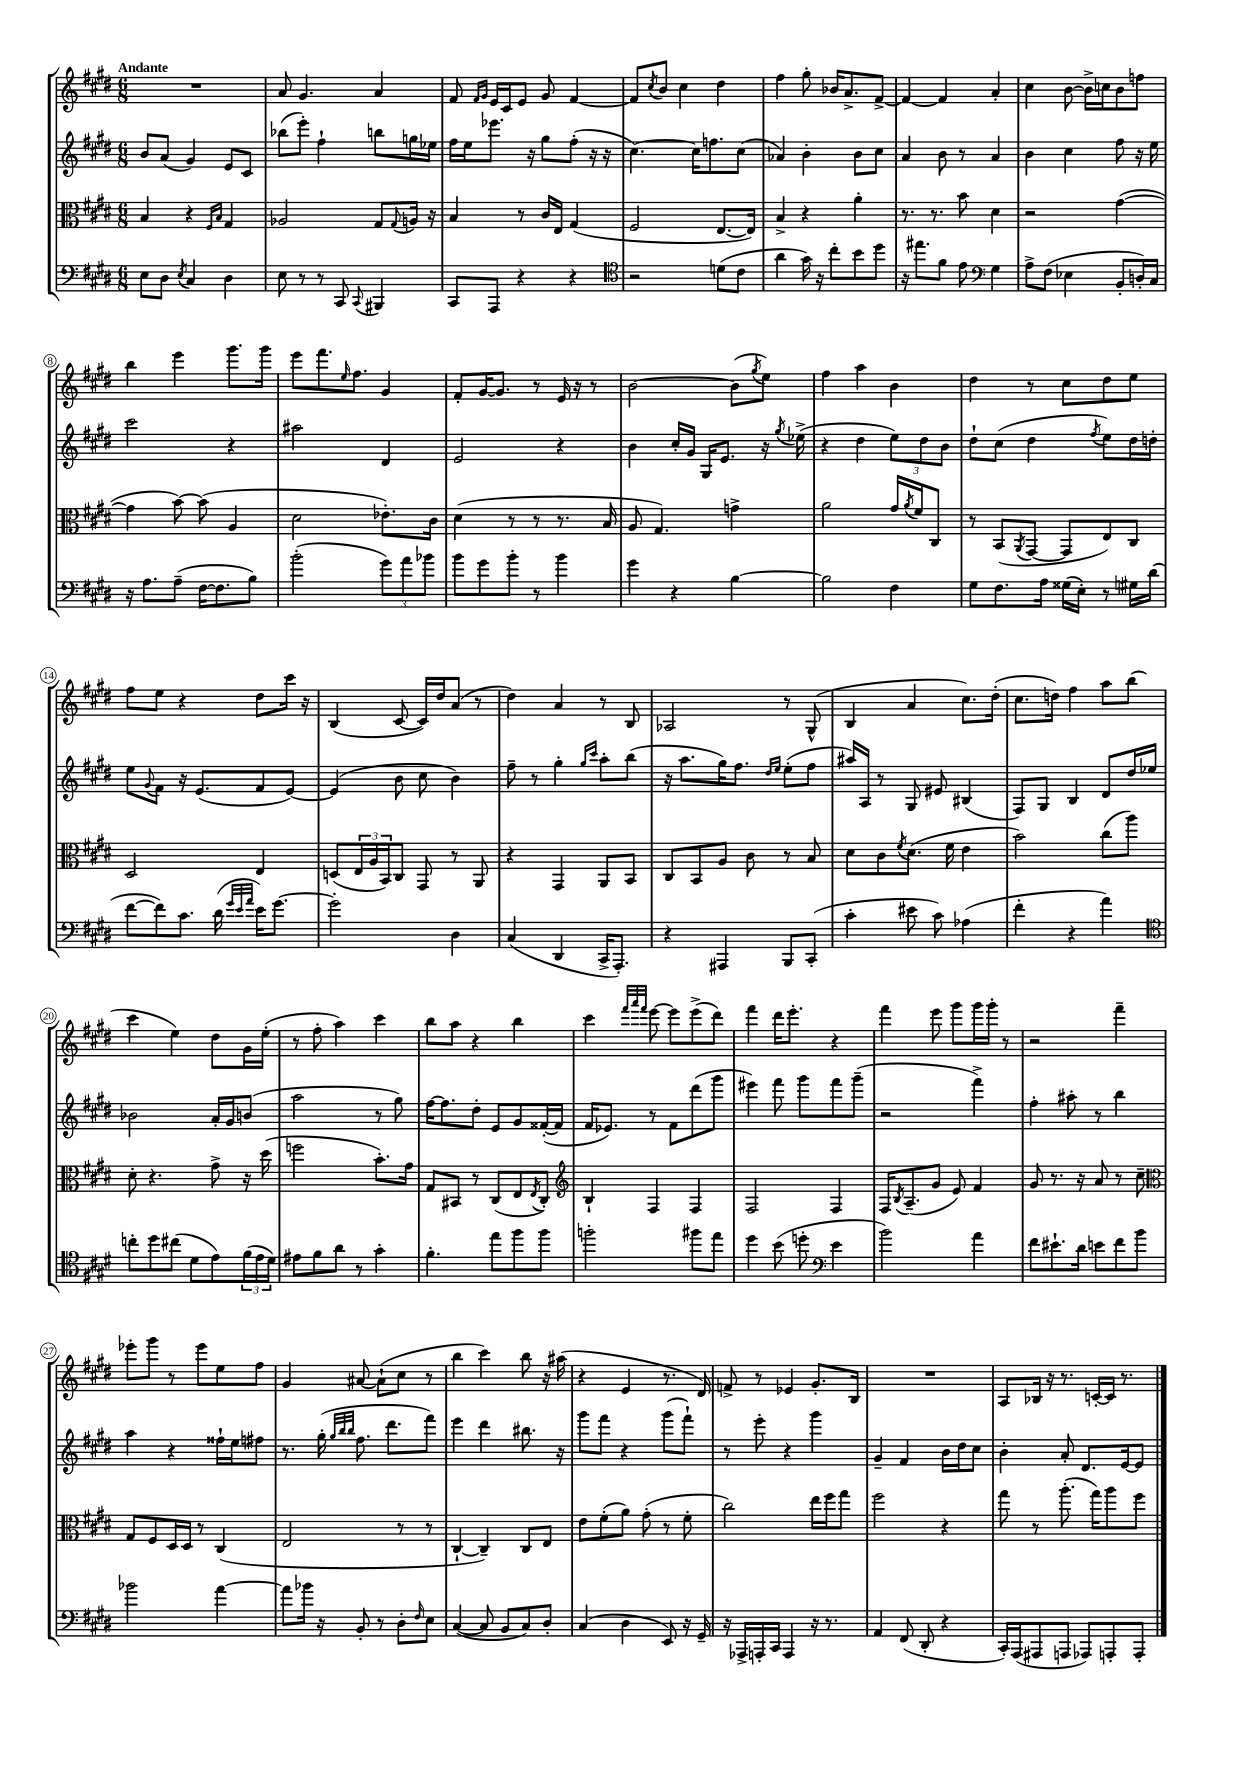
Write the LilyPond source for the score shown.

<<
\new StaffGroup <<
\new Staff = "s0" {
    \clef treble \key e \major \numericTimeSignature \time 6/8 \tempo "Andante"
    R2. |
    a'8 gis'4. a'4 |
    fis'8 \grace { fis'16 gis'16 } e'16 cis'16 e'8 gis'8 fis'4~ |
    fis'8 \acciaccatura { cis''8 } b'8 cis''4 dis''4 |
    fis''4 gis''8-. bes'16 a'8.-> fis'8~-> |
    fis'4~ fis'4 a'4-. |
    cis''4 b'8~ b'16-> c''16 b'8 f''8 |
    b''4 e'''4 gis'''8. gis'''16 |
    e'''8 fis'''8. \grace { e''16 } fis''8. gis'4 |
    fis'8-. gis'16~ gis'8. r8 e'16 r16 r8 |
    b'2~ b'8( \acciaccatura { gis''8 } e''8) |
    fis''4 a''4 b'4 |
    dis''4 r8 cis''8 dis''8 e''8 |
    fis''8 e''8 r4 dis''8 cis'''16 r16 |
    b4( cis'8~ cis'16) dis''16 a'8( r8 |
    dis''4) a'4 r8 b8 |
    aes2 r8 gis8-^( |
    b4 a'4 cis''8.) dis''16-.( |
    cis''8. d''16) fis''4 a''8 b''8( |
    cis'''4 e''4) dis''8 gis'16 e''16-.( |
    r8 fis''8-. a''4) cis'''4 |
    b''8 a''8 r4 b''4 |
    cis'''4 \grace { fis'''32 a'''32 fis'''32 } e'''8~ e'''8 e'''8->( dis'''8) |
    fis'''4 dis'''16 e'''8.-. r4 |
    fis'''4 e'''8 gis'''8 gis'''16 gis'''16-. r8 |
    r2 fis'''4-- |
    ees'''8-. gis'''8 r8 ees'''8 e''8 fis''8 |
    gis'4 ais'8~ ais'8-!( cis''8 r8 |
    b''4 cis'''4) b''8 r16 ais''16( |
    r4 e'4 r8. dis'16) |
    f'8-> r8 ees'4 gis'8.-. b16 |
    R2. |
    a8 bes16 r16 r8. c'16~-. c'16 r8. \bar "|." |
}
\new Staff = "s1" {
    \clef treble \key e \major \numericTimeSignature \time 6/8
    b'8 a'8( gis'4) e'8 cis'8 |
    bes''8( e'''8-.) fis''4-! b''8 g''16 ees''16 |
    fis''16 e''16 ees'''8. r16 gis''8 fis''8-.( r16 r16 |
    cis''4.~) cis''16 f''8. cis''8( |
    aes'4) b'4-. b'8 cis''8 |
    a'4 b'8 r8 a'4 |
    b'4 cis''4 fis''8 r16 e''16 |
    cis'''2 r4 |
    ais''2 dis'4 |
    e'2 r4 |
    b'4 cis''16-. gis'16 gis16 e'8. r16 \acciaccatura { gis''8 } ees''16->( |
    r4 dis''4 \tuplet 3/2 { e''8) dis''8 b'8 } |
    dis''8-! cis''8( dis''4 \acciaccatura { fis''8 } e''8) dis''16 d''16-. |
    e''8 \appoggiatura { gis'8 } fis'8 r16 e'8.( fis'8 e'8~) |
    e'4( b'8 cis''8 b'4) |
    fis''8-- r8 gis''4-. \grace { gis''16 cis'''16 } a''8-. b''8( |
    r16 a''8. gis''16) fis''8. \grace { dis''16 e''16 } e''8-.( fis''8 |
    ais''16) a16 r8 gis8 eis'8 bis4( |
    fis8) gis8 b4 dis'8 dis''16 ees''16 |
    bes'2 a'16-. gis'16 b'8( |
    a''2 r8 gis''8) |
    fis''16~ fis''8. dis''8-. e'8 gis'8 fisis'16~-.( fisis'16 |
    fis'16 ees'8.) r8 fis'8 dis'''8( gis'''8 |
    eis'''4) fis'''8 gis'''8 fis'''8 gis'''8--( |
    r2 fis'''4->) |
    fis''4-. ais''8-. r8 b''4 |
    a''4 r4 fisis''16-! e''16 fis''8 |
    r8. gis''16-.( \grace { gis''32 b''32 b''32 } fis''8. dis'''8. fis'''8) |
    e'''4 dis'''4 bis''8. r16 |
    gis'''8 fis'''8 r4 gis'''8( fis'''8-!) |
    r8 e'''8-. r4 gis'''4 |
    gis'4-- fis'4 b'16 dis''16 cis''8 |
    b'4-. a'8-. dis'8. e'16~ e'8 \bar "|." |
}
\new Staff = "s2" {
    \clef alto \key e \major \numericTimeSignature \time 6/8
    b4 r4 \grace { fis16 b16 } gis4 |
    aes2 gis8 \appoggiatura { gis8 } a16 r16 |
    b4 r8 cis'16 e16 gis4( |
    fis2 e8.~ e16) |
    b4-> r4 a'4-. |
    r8. r8. b'8 dis'4 |
    r2 gis'4~( |
    gis'4 b'8~) b'8( a4 |
    dis'2 ees'8.-.) cis'16 |
    dis'4( r8 r8 r8. b16 |
    a8 gis4.) g'4-> |
    a'2 gis'16 \acciaccatura { a'8 } fis'16 cis8 |
    r8 b,8( \acciaccatura { a,8 } gis,8~ gis,8 e8) cis8 |
    dis2 e4 |
    d8( \tuplet 3/2 { e16 a16 b,16) } cis8 gis,8 r8 a,8 |
    r4 gis,4 a,8 b,8 |
    cis8 b,8 a8 cis'8 r8 b8 |
    dis'8 cis'8 \acciaccatura { fis'8 } dis'8.( fis'16 e'4 |
    b'2) cis''8( a''8) |
    dis'8-. r4. gis'8-> r16 dis''16( |
    f''2 b'8.-.) gis'16 |
    gis8 bis,8 r8 cis8( e8 \acciaccatura { e8 } cis8-.) |
    \clef treble b4-! fis4 fis4 |
    fis2 fis4 |
    fis16 \acciaccatura { b8 } a8.--( gis'8 e'8) fis'4 |
    gis'8 r8. r16 a'8 r8 cis''8-- |
    \clef alto gis8 fis8 dis16 dis16 r8 cis4( |
    e2 r8 r8 |
    cis4~-! cis4--) cis8 e8 |
    e'8 fis'8-.( a'8) gis'8-.( r8 fis'8-. |
    cis''2) e''16 fis''16 gis''8 |
    fis''2 r4 |
    gis''8 r8 a''8.-.( gis''16) a''8 fis''8 \bar "|." |
}
\new Staff = "s3" {
    \clef bass \key e \major \numericTimeSignature \time 6/8
    e8 dis8 \acciaccatura { e8 } cis4 dis4 |
    e8 r8 r8 cis,8 \appoggiatura { cis,8 } bis,,4 |
    cis,8 a,,8 r4 r4 |
    \clef tenor r2 d'8( cis'8 |
    a'4 gis'16) r16 cis''8-. b'8 dis''8 |
    r16 eis''8. fis'8 e'8 \clef bass gis4 |
    a8-> fis8( ees4 b,8-. d16-.) cis16 |
    r16 a8. a8--( fis16~ fis8. b8) |
    b'2-.( \tuplet 3/2 { gis'8) a'8 bes'8 } |
    b'8 gis'8 b'8-. r8 b'4 |
    gis'4 r4 b4~ |
    b2 fis4 |
    gis8 fis8. a16 gisis16( e16-.) r8 gis16 dis'16( |
    fis'8~ fis'8) cis'8. dis'16( \grace { gis'32 e'32 a'32 } e'16) gis'8.~ |
    gis'2-. dis4 |
    cis4( dis,4 cis,16-> a,,8.-.) |
    r4 ais,,4 b,,8 cis,8-.( |
    cis'4-. eis'8 cis'8) aes4( |
    fis'4-. r4 a'4) |
    \clef tenor c''8-. dis''8 cis''8( dis'8 e'8) \tuplet 3/2 { fis'16( e'16 dis'16) } |
    eis'8 fis'8 a'8 r8 gis'4-. |
    fis'4.-. e''8 fis''8 fis''8 |
    f''2-. fis''8 e''8 |
    dis''4 b'8( d''8-. \clef bass e'4 |
    b'2) a'4 |
    fis'8 eis'8.-! dis'16 e'8 fis'8 b'8 |
    bes'2 a'4~ |
    a'8 bes'16 r16 b,8-. r8 dis8-. \grace { fis16 } e8 |
    cis4~( cis8 b,8 cis8) dis8-. |
    cis4( dis4 e,8) r16 gis,16-- |
    r16 aes,,16-> a,,16-. cis,16 a,,4 r16 r8. |
    a,4 fis,8( dis,8-. r4 |
    cis,16-.) a,,16( ais,,8 a,,8 aes,,8) a,,8-. a,,8-. \bar "|." |
}
>>
>>
\layout { \context { \Score \override BarNumber.stencil = #(make-stencil-circler 0.1 0.3 ly:text-interface::print) } }
